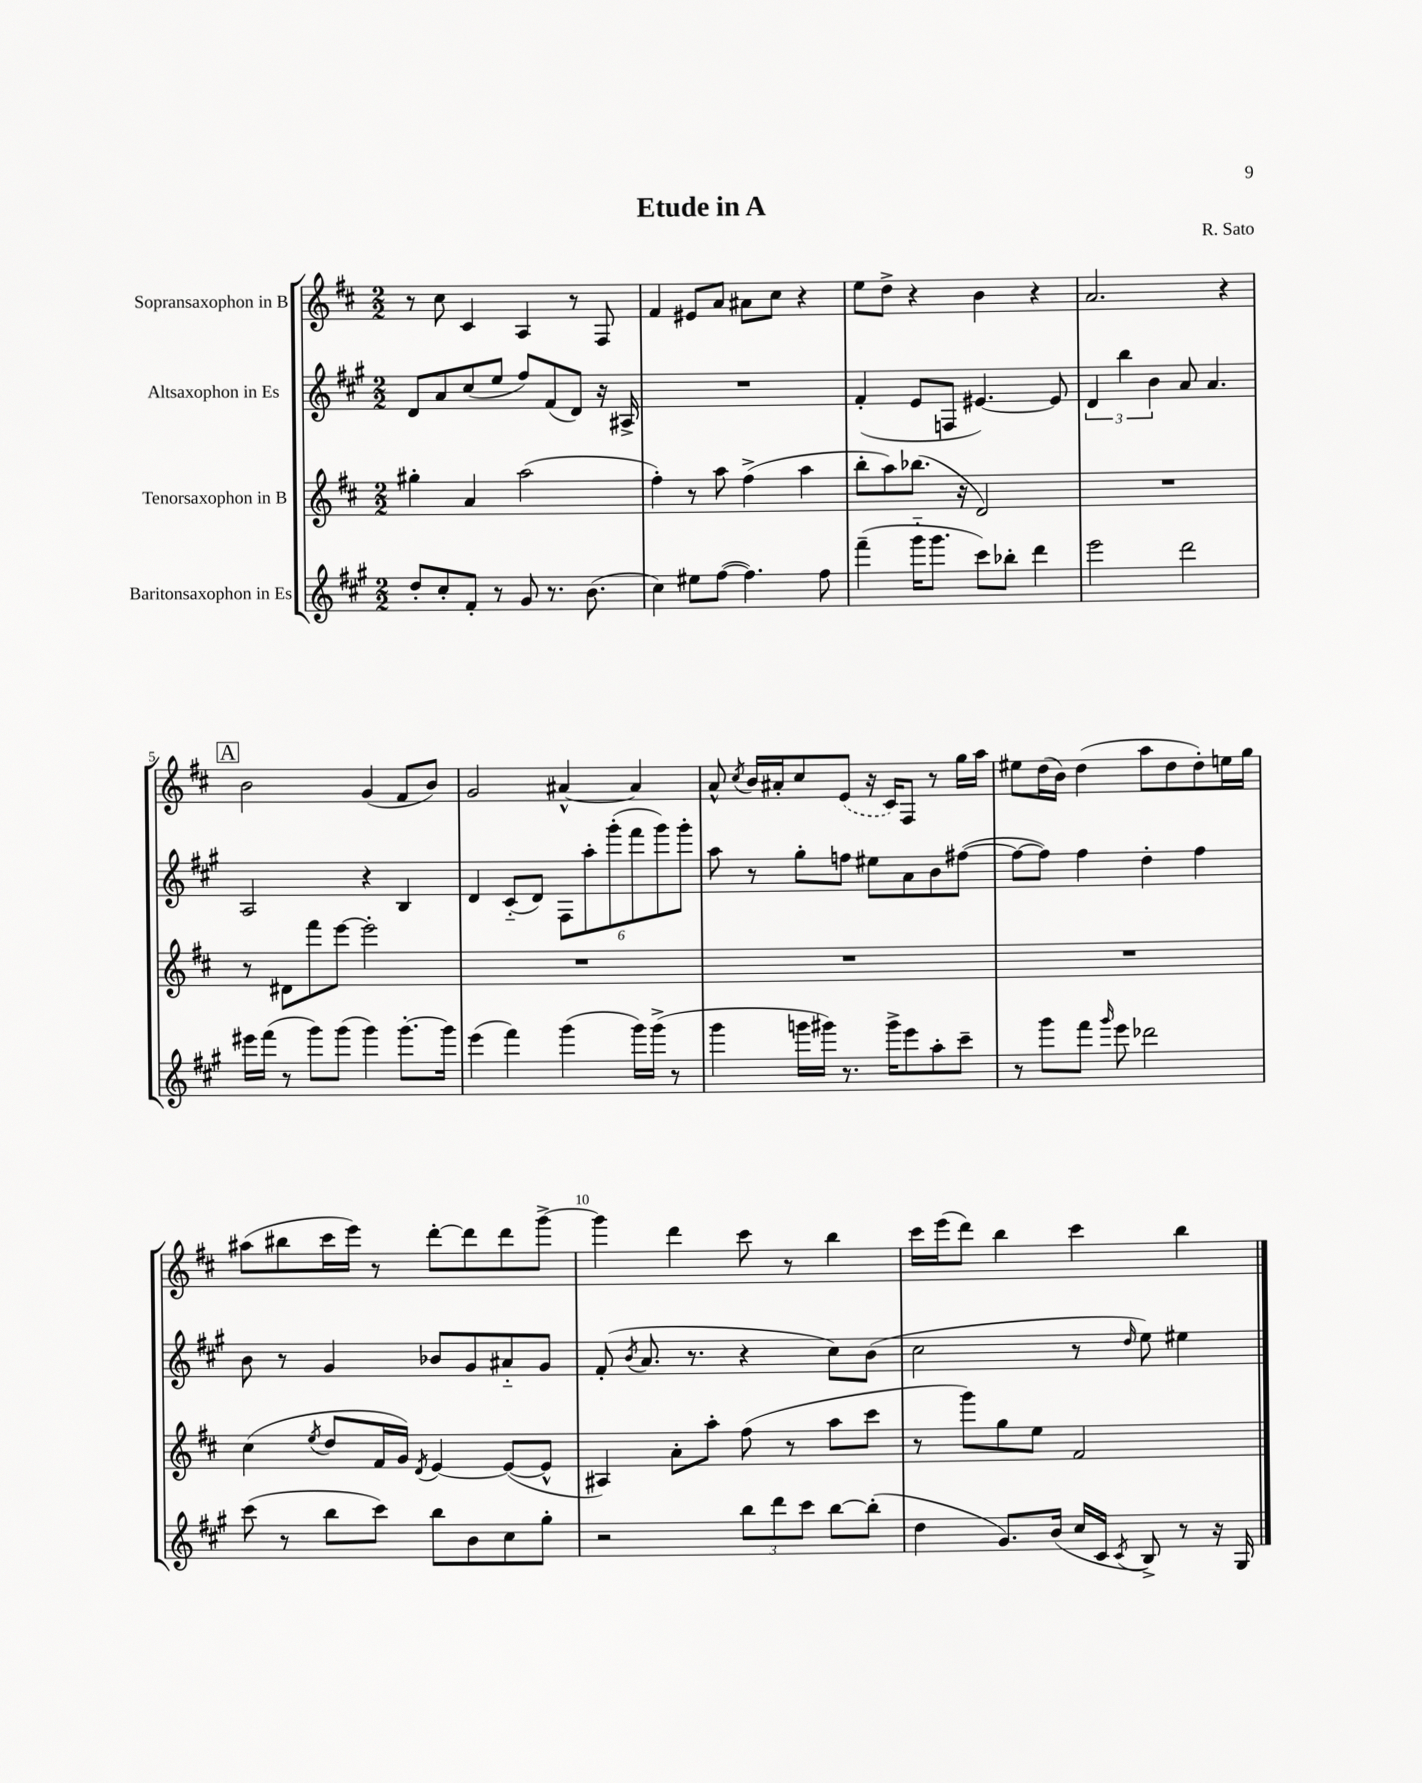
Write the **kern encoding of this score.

**kern	**kern	**kern	**kern
*staff4	*staff3	*staff2	*staff1
*clefG2	*clefG2	*clefG2	*clefG2
*k[f#c#g#]	*k[f#c#]	*k[f#c#g#]	*k[f#c#]
*M2/2	*M2/2	*M2/2	*M2/2
8dd'	4gg#'	8d	8r
8cc#'	.	8a	8cc#
8f#'	4a	(8cc#	4c#
8r	.	8ee	.
8g#	(2aa	8ff#)	4A
8.r	.	(8f#	.
.	.	8d)	8r
(8.b	.	.	.
.	.	16r	8F#
.	.	16A#^	.
=	=	=	=
4cc#)	4ff#')	1r	4f#
8ee#	8r	.	8e#
([8ff#	8aa	.	8a
4.ff#])	(4ff#^	.	8a#
.	.	.	8cc#
.	4aa	.	4r
8ff#	.	.	.
=	=	=	=
(4fff#~	8bb'	(4f#'	8ee
.	8aa)	.	8dd^
16ggg#'~	(8.bb-	8e	4r
8.ggg#	.	.	.
.	.	8F	.
.	16r	.	.
8ccc#)	2d)	[4.e#)	4b
8bb-'	.	.	.
4ddd	.	.	4r
.	.	8e#]	.
=	=	=	=
2eee	1r	6d	2.a
.	.	6bb	.
.	.	6b	.
2ddd	.	8a	.
.	.	4.a	.
.	.	.	4r
=	=	=	=
16eee#	8r	2A	2b
(16fff#	.	.	.
8r	8d#	.	.
8ggg#)	8fff#	.	.
(8ggg#	[8eee	.	.
4ggg#)	2eee']	4r	(4g
[8.ggg#'	.	4B	8f#
.	.	.	8b)
16ggg#]	.	.	.
=	=	=	=
(4eee	1r	4d	2g
4fff#)	.	(8c#'~	.
.	.	8d)	.
(4ggg#	.	12F#	[4a#^^
.	.	12aa'	.
.	.	(12ggg#'	.
16ggg#)	.	12fff#	4a#]
(16ggg#^	.	.	.
.	.	12ggg#)	.
8r	.	.	.
.	.	12ggg#'	.
=	=	=	=
4ggg#	1r	8aa	8a^^
.	.	.	8qcc#
.	.	8r	16b
.	.	.	16a#'
16ggg	.	8gg#'	8cc#
16ggg#)	.	.	.
8.r	.	8ff	(8e
.	.	8ee#	16r
16ggg#^	.	.	16c#)
8eee	.	8a	8F#
8aa'	.	8b	8r
8ccc#~	.	([8ff#	16gg
.	.	.	16aa
=	=	=	=
8r	1r	8ff#_	8ee#
8ggg#	.	8ff#])	(16dd
.	.	.	16b)
8fff#	.	4ff#	(4dd
16qqggg#	.	.	.
8eee	.	.	.
2ddd-	.	4dd'	8aa
.	.	.	8dd
.	.	4ff#	8dd')
.	.	.	16ee
.	.	.	16gg
=	=	=	=
(8ccc#	(4cc#	8b	(8aa#
8r	.	8r	8bb#
.	8qee	.	.
8bb	8dd	4g#	16ccc#
.	.	.	16eee)
8ccc#)	16f#	.	8r
.	16g)	.	.
.	8qd	.	.
8bb	[4e	8b-	[8ddd'
8b	.	8g#	8ddd]
8cc#	(8e_	8a#'~	8ddd
8gg#'	8e^^]	8g#	[8ggg^
=	=	=	=
2r	4A#)	(8f#'	4ggg]
.	.	8qb	.
.	.	8.a	.
.	8a'	.	4ddd
.	.	8.r	.
.	8aa'	.	.
12bb	(8ff#	4r	8ccc#
12ddd	.	.	.
.	8r	.	8r
12ccc#	.	.	.
[8bb	8aa	8cc#)	4bb
(8bb']	8ccc#	(8b	.
=	=	=	=
4dd	8r	2cc#	16ccc#
.	.	.	(16eee
.	8ggg)	.	8ddd)
8.g#)	8gg	.	4bb
.	8ee	.	.
(16b	.	.	.
16cc#	2f#	8r	4ccc#
16c#	.	.	.
8qc#	.	16qqdd	.
8B^)	.	8ee)	.
8r	.	4ee#	4bb
16r	.	.	.
16G#	.	.	.
==	==	==	==
*-	*-	*-	*-
